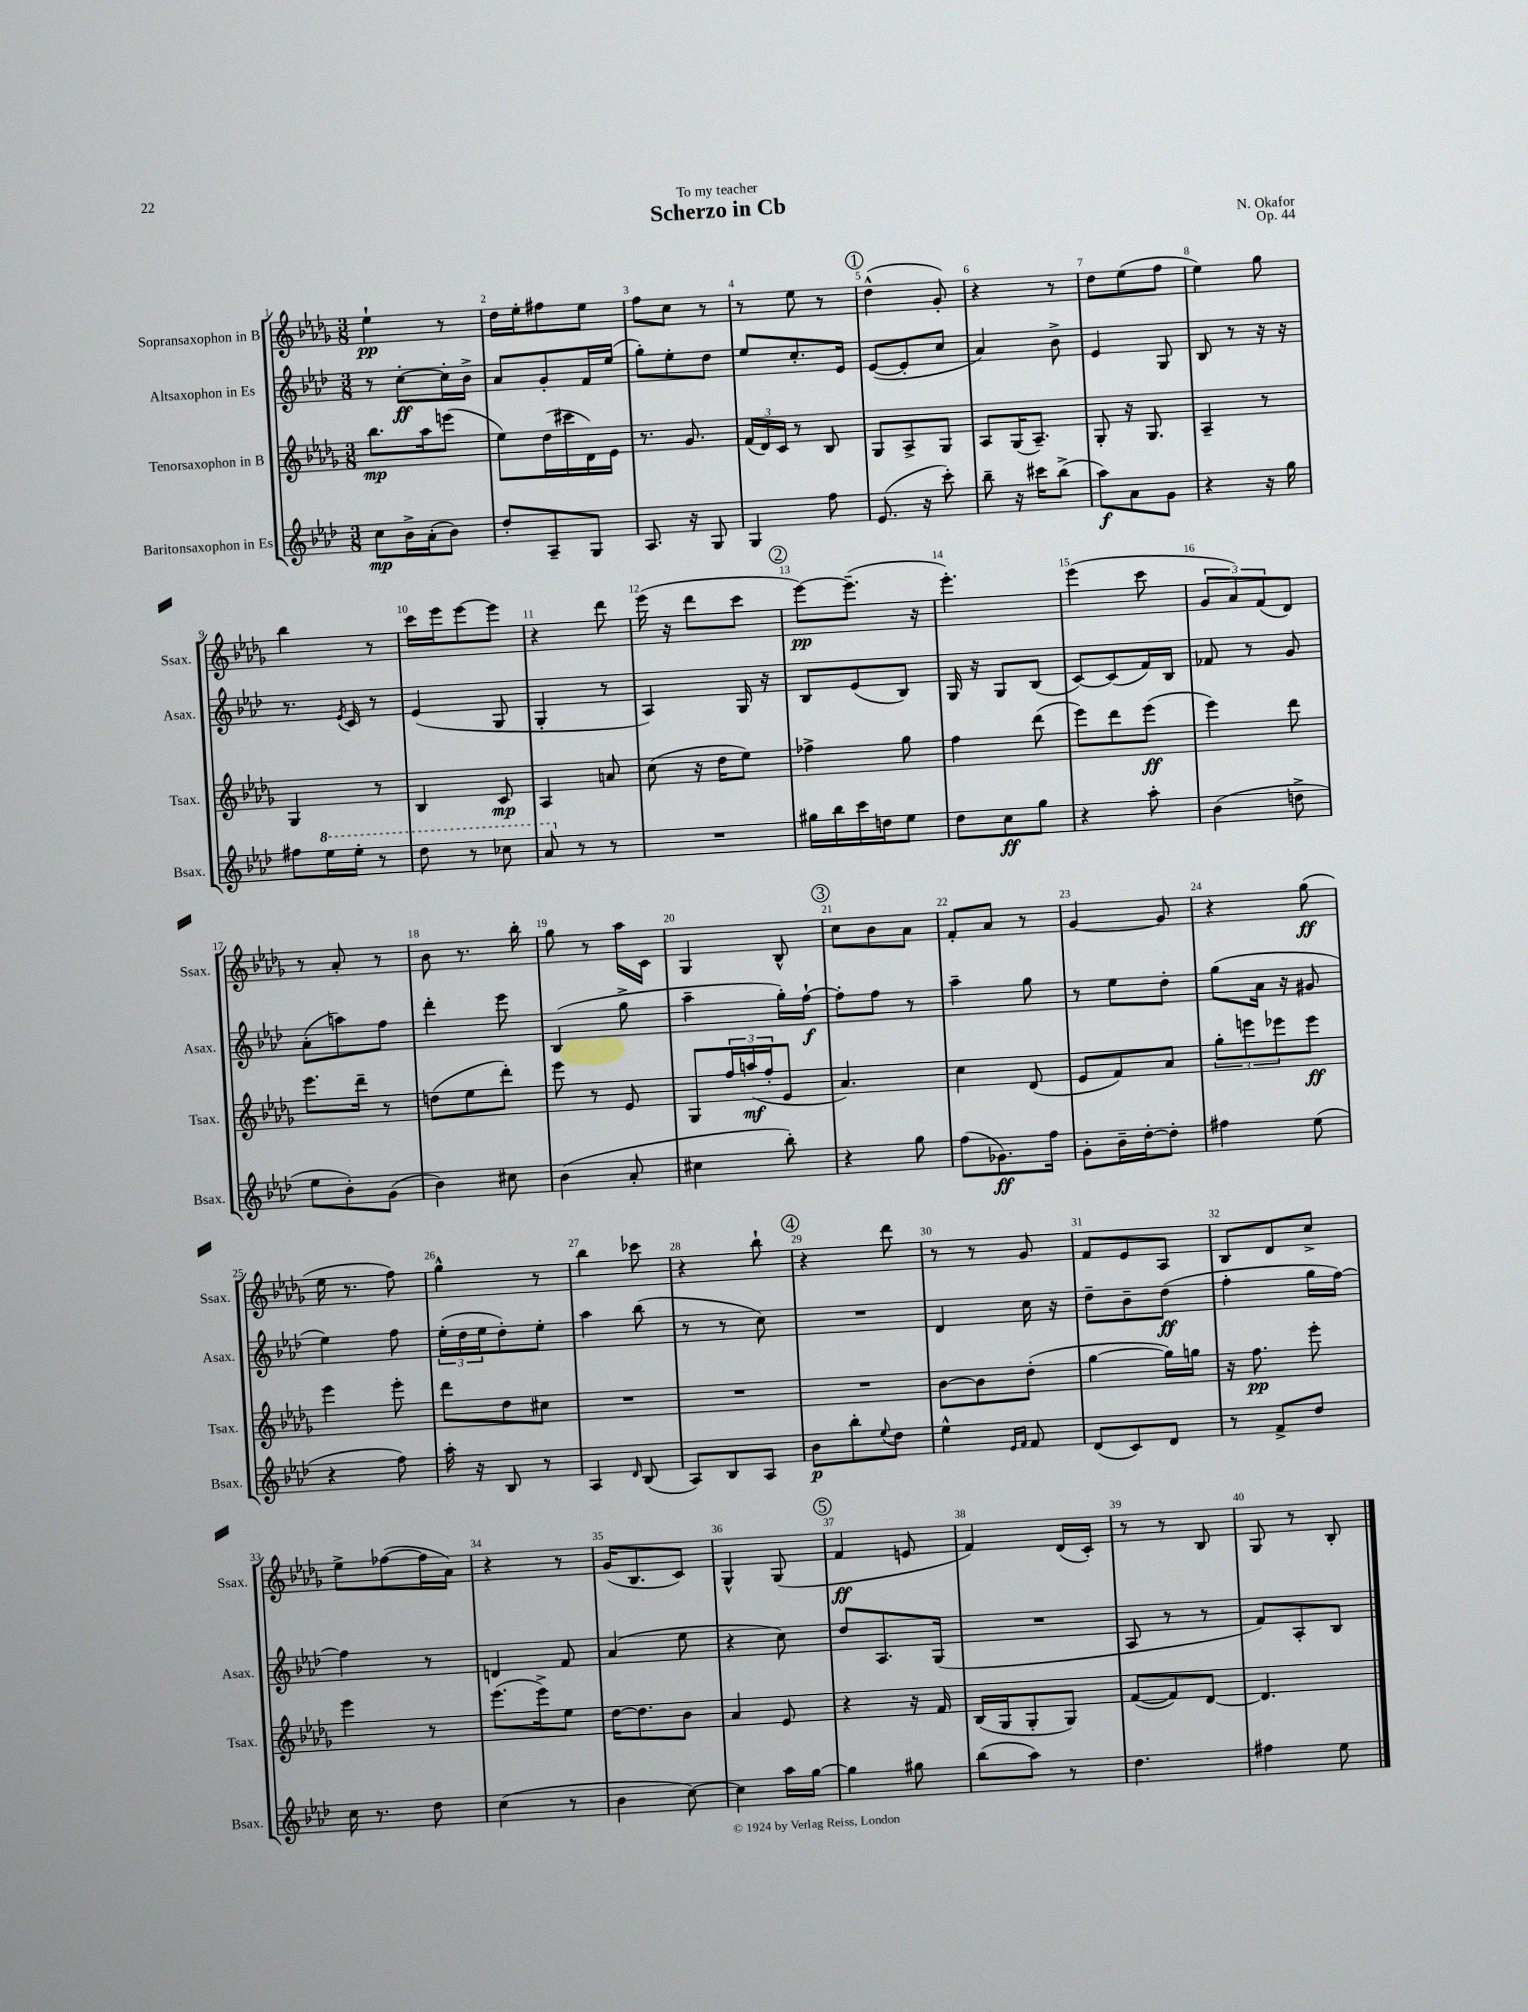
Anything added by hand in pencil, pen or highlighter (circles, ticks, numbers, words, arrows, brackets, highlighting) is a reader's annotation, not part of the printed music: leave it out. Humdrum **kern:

**kern	**dynam	**kern	**dynam	**kern	**dynam	**kern	**dynam
*part4	*part4	*part3	*part3	*part2	*part2	*part1	*part1
*staff4	*staff4	*staff3	*staff3	*staff2	*staff2	*staff1	*staff1
*I"Baritonsaxophon in Es	*	*I"Tenorsaxophon in B	*	*I"Altsaxophon in Es	*	*I"Sopransaxophon in B	*
*I'Bsax.	*	*I'Tsax.	*	*I'Asax.	*	*I'Ssax.	*
*clefG2	*	*clefG2	*	*clefG2	*	*clefG2	*
*k[b-e-a-d-]	*	*k[b-e-a-d-g-]	*	*k[b-e-a-d-]	*	*k[b-e-a-d-g-]	*
*M3/8	*	*M3/8	*	*M3/8	*	*M3/8	*
=1	=1	=1	=1	=1	=1	=1	=1
8cc\L	mp	8.bb-\L	mp	8r	.	4ee-`\	pp
16b-^\L	.	.	.	[8cc'\L	ff	.	.
(16a-'\J	.	16aa-\k	.	.	.	.	.
8b-\J)	.	(8eeen\J	.	16cc'\L]	.	8r	.
.	.	.	.	16b-^\JJ	.	.	.
=2	=2	=2	=2	=2	=2	=2	=2
8dd-'/L	.	8ee-\L)	.	8a-/L	.	16dd-\LL	.
.	.	.	.	.	.	16ee-'\J	.
8A-~/	.	(16dd-\L	.	8g'/	.	8ff#X\	.
.	.	16ccc#X\	.	.	.	.	.
8G/J	.	16d-\)	.	16f/L	.	8ee-\J	.
.	.	16e-\JJ	.	(16ee-/JJ	.	.	.
=3	=3	=3	=3	=3	=3	=3	=3
8.A-/	.	8.r	.	8gg'\L)	.	8ff\L	.
.	.	.	.	8ee-'\	.	8cc\J	.
16r	.	8.g-/	.	.	.	.	.
8G/	.	.	.	8dd-\J	.	8r	.
=4	=4	=4	=4	=4	=4	=4	=4
4G/	.	(24f/LL	.	8ee-/L	.	8r	.
.	.	24d-/)	.	.	.	.	.
.	.	24c/JJ	.	.	.	.	.
.	.	8r	.	8.cc'/	.	8ee-\	.
8ff\	.	8B-/	.	.	.	8r	.
.	.	.	.	16e-/Jk	.	.	.
!!LO:REH:place=s1:t=1
=5	=5	=5	=5	=5	=5	=5	=5
(8.e-/	.	8G-/L	.	([8e-/L	.	(4dd-^^\	.
.	.	8A-^/	.	8e-'/]	.	.	.
16r	.	.	.	.	.	.	.
8ccc'\)	.	8G-/J	.	8cc/J	.	8g-'/)	.
=6	=6	=6	=6	=6	=6	=6	=6
8bb-~\	.	8A-/L	.	4a-/)	.	4r	.
16r	.	(16G-/K	.	.	.	.	.
16ccc#X\KL	.	8.A-~/J)	.	.	.	.	.
(8bb-^\J	.	.	.	8b-^\	.	8r	.
=7	=7	=7	=7	=7	=7	=7	=7
8aa-\L)	f	8G-'/	.	4e-/	.	8dd-\L	.
8a-\	.	16r	.	.	.	(8ee-\	.
.	.	8.G-/	.	.	.	.	.
8g\J	.	.	.	8G/	.	8ff\J	.
=8	=8	=8	=8	=8	=8	=8	=8
4r	.	4A-~/	.	8B-/	.	4ee-\)	.
.	.	.	.	8r	.	.	.
16r	.	8r	.	16r	.	8gg-\	.
16gg\	.	.	.	16r	.	.	.
!!LO:LB:g=z
=9	=9	=9	=9	=9	=9	=9	=9
8ff#X\L	.	4G-/	.	8.r	.	4bb-\	.
*8va	*	*	*	*	*	*	*
16eee-\L	.	.	.	.	.	.	.
.	.	.	.	8qe-/	.	.	.
16eee-'\JJ	.	.	.	16c/	.	.	.
8r	.	8r	.	8r	.	8r	.
=10	=10	=10	=10	=10	=10	=10	=10
8ddd-\	.	4B-/	.	(4e-/	.	16ccc\LL	.
.	.	.	.	.	.	16eee-\J	.
8r	.	.	.	.	.	[8eee-\	.
8ccc-X\	.	8c/	mp	8G/	.	8eee-\J]	.
=11	=11	=11	=11	=11	=11	=11	=11
8aa-/	.	4A-/	.	4G'/	.	4r	.
*X8va	*	*	*	*	*	*	*
8r	.	.	.	.	.	.	.
8r	.	8an/	.	8r	.	8ddd-\	.
=12	=12	=12	=12	=12	=12	=12	=12
4.r	.	(8cc\	.	4A-/)	.	(16eee-\	.
.	.	.	.	.	.	16r	.
.	.	16r	.	.	.	8ddd-\L	.
.	.	16dd-\KL	.	.	.	.	.
.	.	8ee-\J)	.	16G/	.	8ccc\J	.
.	.	.	.	16r	.	.	.
!!LO:REH:place=s1:t=2
=13	=13	=13	=13	=13	=13	=13	=13
16gg#X\LL	.	4ff-X^\	.	8B-/L	.	[8eee-\L)	pp
16bb-\	.	.	.	.	.	.	.
16ccc\	.	.	.	(8e-/	.	(8.eee-~\J]	.
16ddn\J	.	.	.	.	.	.	.
8ee-\J	.	8gg-\	.	8B-/J)	.	.	.
.	.	.	.	.	.	16r	.
=14	=14	=14	=14	=14	=14	=14	=14
8dd-\L	.	4ff\	.	16G/	.	4.eee-'\)	.
.	.	.	.	16r	.	.	.
8cc\	ff	.	.	8G/L	.	.	.
8gg\J	.	(8ddd-\	.	(8B-/J	.	.	.
=15	=15	=15	=15	=15	=15	=15	=15
4r	.	8eee-\L)	.	[8c/L)	.	(4eee-\	.
.	.	8ddd-\	.	(8c/]	.	.	.
8aa-'\	.	(8eee-\J	ff	16f/L)	.	8ccc\	.
.	.	.	.	16B-/JJ	.	.	.
=16	=16	=16	=16	=16	=16	=16	=16
(4b-\	.	4eee-\)	.	8f-X/	.	12g-/L	.
.	.	.	.	.	.	12a-/)	.
.	.	.	.	8r	.	.	.
.	.	.	.	.	.	(12f/	.
8ddn^\	.	8ddd-\	.	8g/	.	8d-/J)	.
!!LO:LB:g=z
=17	=17	=17	=17	=17	=17	=17	=17
8ee-\L	.	8.eee-\L	.	(8a-'\L	.	8r	.
8b-'\)	.	.	.	8aan\)	.	8a-'/	.
.	.	16ddd-~\Jk	.	.	.	.	.
(8g\J	.	8r	.	8ff\J	.	8r	.
=18	=18	=18	=18	=18	=18	=18	=18
4b-\)	.	(8ddn\L	.	4ddd-'\	.	8b-\	.
.	.	8ee-\	.	.	.	8.r	.
8cc#X\	.	8ddd-'\J)	.	8eee-\	.	.	.
.	.	.	.	.	.	16bb-'\	.
=19	=19	=19	=19	=19	=19	=19	=19
(4b-\	.	8eee-\	.	(4B-/	.	8gg-\	.
.	.	8r	.	.	.	8r	.
8a-'/	.	8e-/	.	8gg^\	.	16aa-\LL	.
.	.	.	.	.	.	16c\JJ	.
=20	=20	=20	=20	=20	=20	=20	=20
4cc#X\	.	8G-/L	.	4aa-~\	.	4G-/	.
.	.	24ff/L	.	.	.	.	.
.	.	(24aan/	mf	.	.	.	.
.	.	24ff'/J	.	.	.	.	.
8bb-'\)	.	8e-/J	.	16gg'\LL)	.	8B-^^/	.
.	.	.	.	[16ff`\JJ	f	.	.
!!LO:REH:place=s1:t=3
=21	=21	=21	=21	=21	=21	=21	=21
4r	.	4.a-/)	.	8ff'\L]	.	8cc\L	.
.	.	.	.	8ff\J	.	8b-\	.
8gg\	.	.	.	8r	.	8a-\J	.
=22	=22	=22	=22	=22	=22	=22	=22
(8ff\L	.	4cc\	.	4aa-~\	.	8f'/L	.
8.g-X\)	ff	.	.	.	.	8a-/J	.
.	.	(8d-/	.	8gg\	.	8r	.
16ff\Jk	.	.	.	.	.	.	.
=23	=23	=23	=23	=23	=23	=23	=23
8g'\L	.	8e-/L	.	8r	.	[4g-/	.
16b-~\L	.	8f/)	.	8ee-\L	.	.	.
[16dd-'\J	.	.	.	.	.	.	.
8dd-'\J]	.	8a-/J	.	8dd-'\J	.	8g-/]	.
=24	=24	=24	=24	=24	=24	=24	=24
4ff#X\	.	12gg-'\L	.	(8gg\L	.	4r	.
.	.	12eeen\	.	.	.	.	.
.	.	.	.	16a-\Jk	.	.	.
.	.	12eee-X\	.	.	.	.	.
.	.	.	.	16r	.	.	.
(8ee-\	.	8eee-\J	ff	8g#X/	.	(8gg-\	ff
!!LO:LB:g=z
=25	=25	=25	=25	=25	=25	=25	=25
4r	.	4eee-\	.	4ee-\)	.	16ee-\	.
.	.	.	.	.	.	8.r	.
8ff\)	.	8eee-'\	.	8ff\	.	8ff\)	.
=26	=26	=26	=26	=26	=26	=26	=26
16aa-'\	.	8ddd-\L	.	(24ee-'\LL	.	4gg-^^\	.
.	.	.	.	24dd-\	.	.	.
16r	.	.	.	.	.	.	.
.	.	.	.	24ee-\J	.	.	.
8B-/	.	8dd-\	.	8dd-'\)	.	.	.
8r	.	8cc#X\J	.	8ee-'\J	.	8r	.
=27	=27	=27	=27	=27	=27	=27	=27
4A-/	.	4.r	.	4aa-\	.	4bb-\	.
16qqd-/	.	.	.	.	.	.	.
(8B-/	.	.	.	(8bb-\	.	8ccc-X\	.
=28	=28	=28	=28	=28	=28	=28	=28
8A-/L)	.	4.r	.	8r	.	4r	.
8B-/	.	.	.	8r	.	.	.
8A-/J	.	.	.	8cc\)	.	8bb-`\	.
!!LO:REH:place=s1:t=4
=29	=29	=29	=29	=29	=29	=29	=29
8b-\L	p	4.r	.	4.r	.	4r	.
8bb-'\	.	.	.	.	.	.	.
8qqee-/	.	.	.	.	.	.	.
8dd-\J	.	.	.	.	.	8ddd-\	.
=30	=30	=30	=30	=30	=30	=30	=30
4ee-^^\	.	[8b-\L	.	4d-/	.	8r	.
.	.	8b-\]	.	.	.	8r	.
16qqe-/LL	.	.	.	.	.	.	.
16qqf/JJ	.	.	.	.	.	.	.
8f/	.	(8dd-'\J	.	16cc\	.	8g-/	.
.	.	.	.	16r	.	.	.
=31	=31	=31	=31	=31	=31	=31	=31
(8d-/L	.	[4gg-\	.	8dd-~\L	.	8f/L	.
8c/)	.	.	.	8b-~\	.	8e-/	.
8d-/J	.	16gg-\LL])	.	(8dd-\J	ff	8A-/J	.
.	.	16ggn\JJ	.	.	.	.	.
=32	=32	=32	=32	=32	=32	=32	=32
8r	.	16r	.	4ff'\	.	8B-/L	.
.	.	8.ff\	pp	.	.	.	.
8f^/L	.	.	.	.	.	8d-/	.
8dd-/J	.	8eee-'\	.	16gg\LL	.	8cc^/J	.
.	.	.	.	[16ff\JJ)	.	.	.
!!LO:LB:g=z
=33	=33	=33	=33	=33	=33	=33	=33
16cc\	.	4eee-\	.	4ff\]	.	8ee-^\L	.
8.r	.	.	.	.	.	.	.
.	.	.	.	.	.	([8ff-X\	.
8dd-\	.	8r	.	8r	.	16ff-\L]	.
.	.	.	.	.	.	16a-\JJ)	.
=34	=34	=34	=34	=34	=34	=34	=34
(4cc\	.	(8.eee-\L	.	4dn/	.	4r	.
.	.	16eee-^\k)	.	.	.	.	.
8r	.	8ee-\J	.	8f/	.	8r	.
=35	=35	=35	=35	=35	=35	=35	=35
4b-\	.	[16dd-\KL	.	(4a-/	.	(16g-/KL	.
.	.	8.dd-\]	.	.	.	8.B-/	.
[8cc\)	.	8b-\J	.	8ee-\	.	8c/J)	.
=36	=36	=36	=36	=36	=36	=36	=36
4cc\]	.	4a-/	.	4r	.	4G-^^/	.
16aa-\LL	.	8e-/	.	8cc\)	.	(8G-/	.
[16gg\JJ	.	.	.	.	.	.	.
!!LO:REH:place=s1:t=5
=37	=37	=37	=37	=37	=37	=37	=37
4gg\]	.	4r	.	8dd-/L	.	4f/	ff
.	.	.	.	8.A-/	.	.	.
8gg#X\	.	16r	.	.	.	8en/	.
.	.	16f/	.	(16G/Jk	.	.	.
=38	=38	=38	=38	=38	=38	=38	=38
(8bb-\L	.	(16B-/LL	.	4.r	.	4f/)	.
.	.	16G-/J	.	.	.	.	.
8aa-\J)	.	8G-'/	.	.	.	.	.
8r	.	8G-/J)	.	.	.	(16d-/LL	.
.	.	.	.	.	.	16c'/JJ)	.
=39	=39	=39	=39	=39	=39	=39	=39
4.dd-\	.	([8f/L	.	8A-/	.	8r	.
.	.	8f/])	.	8r	.	8r	.
.	.	[8d-/J	.	8r	.	8B-/	.
=40	=40	=40	=40	=40	=40	=40	=40
4ff#X\	.	4.d-/]	.	8f/L)	.	8G-/	.
.	.	.	.	8A-'/	.	8r	.
8ee-\	.	.	.	8B-/J	.	8B-'/	.
==	==	==	==	==	==	==	==
*-	*-	*-	*-	*-	*-	*-	*-
